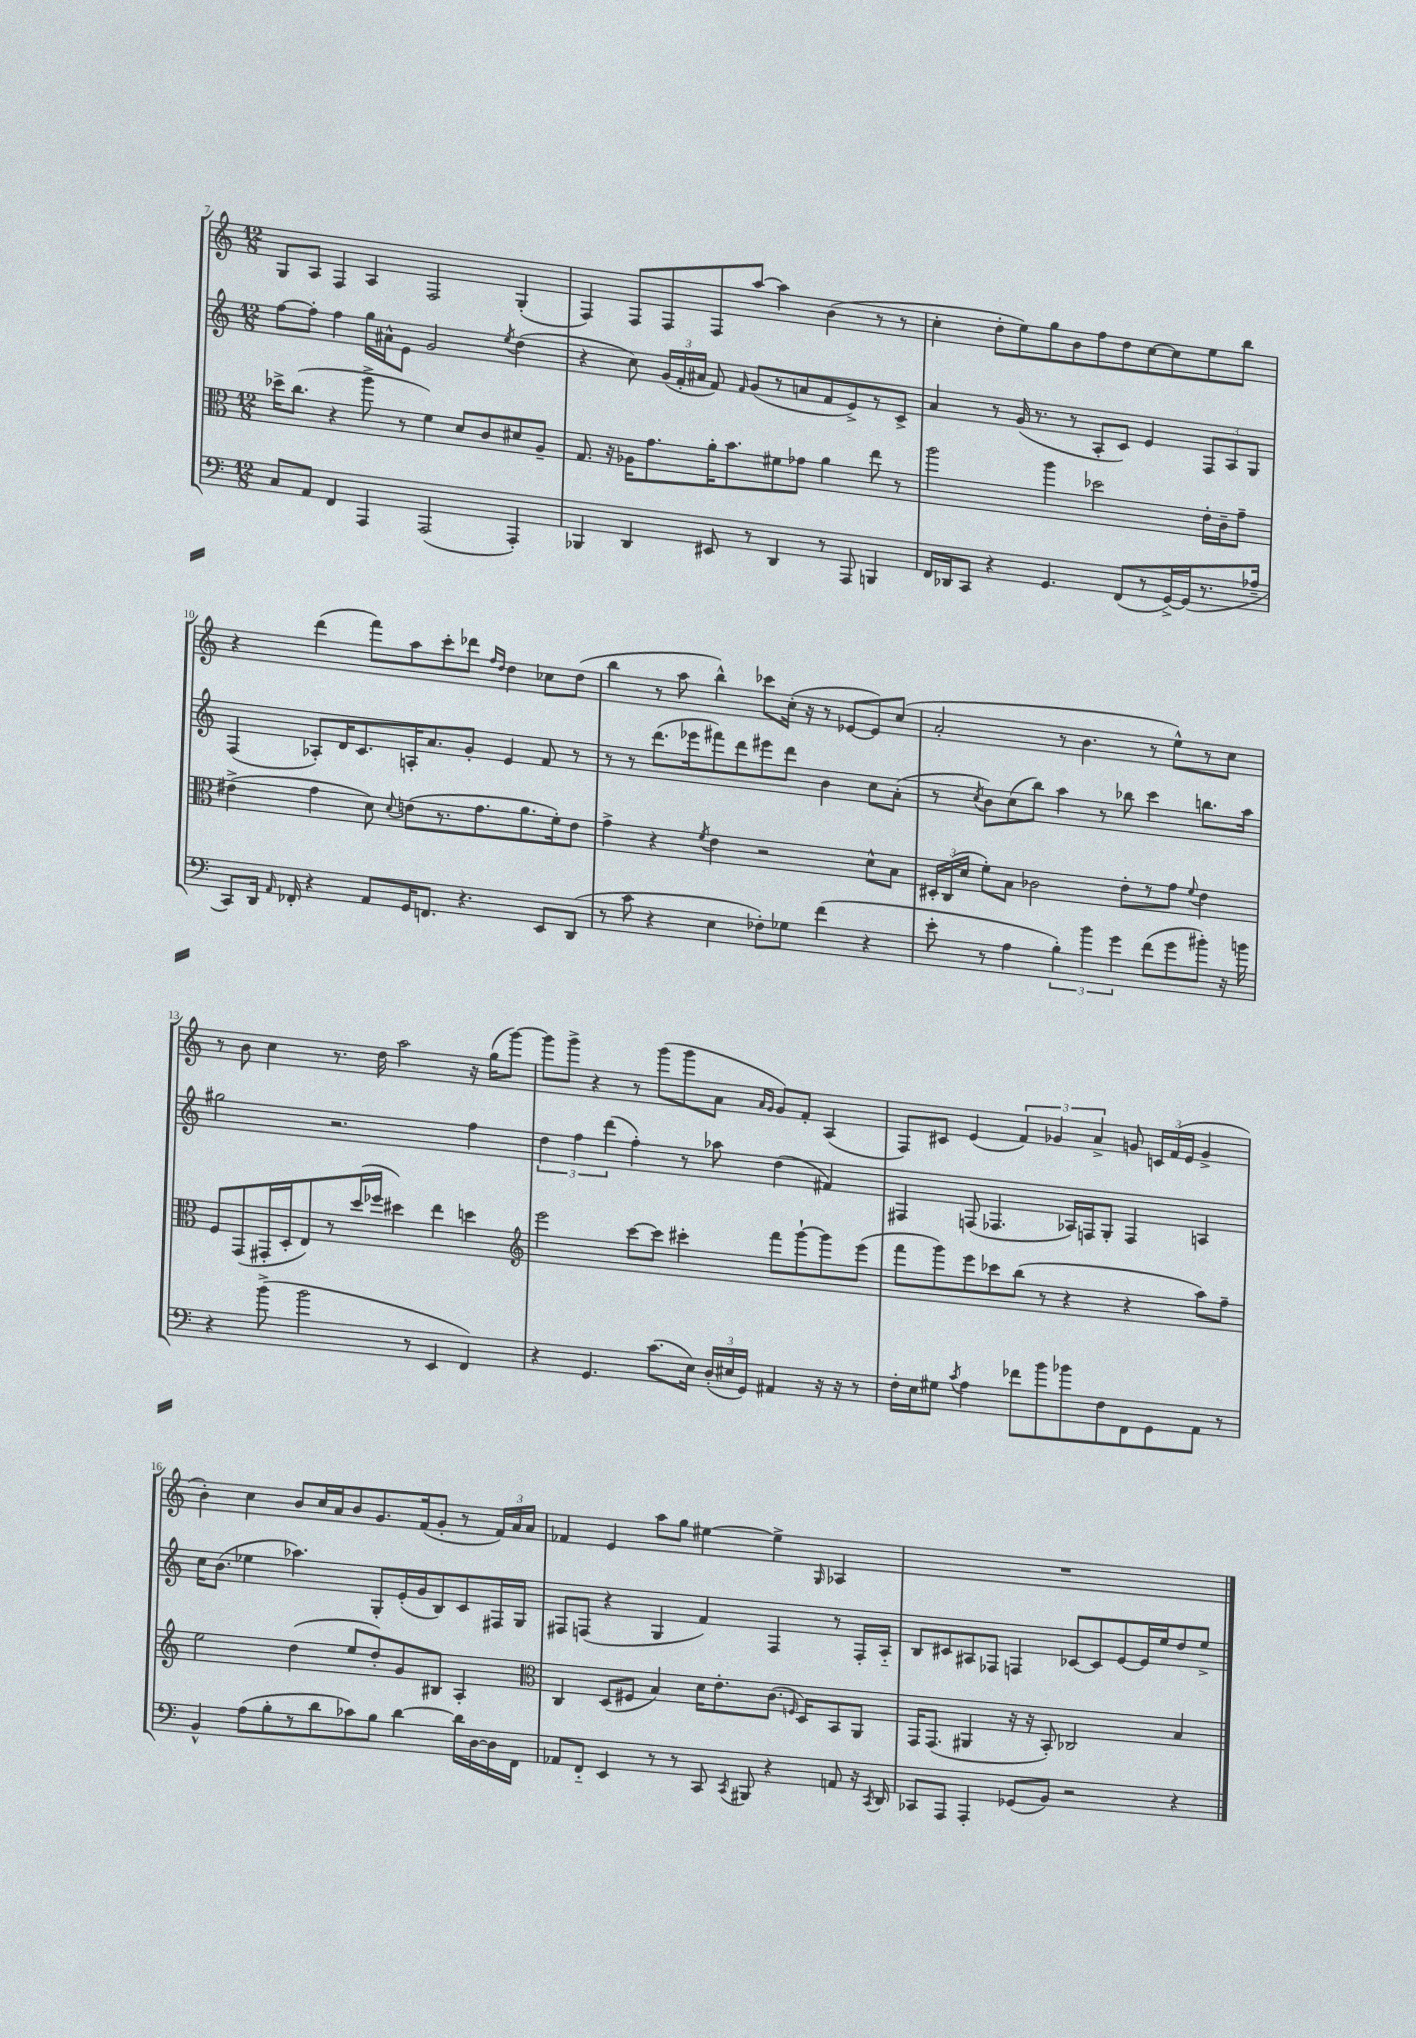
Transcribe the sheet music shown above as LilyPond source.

<<
\new StaffGroup <<
\new Staff = "s0" {
    \clef treble \key c \major \numericTimeSignature \time 12/8
    \autoBeamOff g8[ a8] f4 a4 f2 g4-.( |
    f4) f8[ f8 f8 a''8]~ a''4 b'4( r8 r8 |
    c''4-. d''8[-. e''8) g''8 b'8 f''8 d''8 c''8~ c''8 e''8 b''8] |
    r4 d'''4( f'''8[) a''8 c'''8-. des'''8] \grace { f''16[ d''16] } d''4 ces''8[ d''8]( |
    b''4 r8 a''8 b''4-^) ces'''8[ c''16]-.( r16 r8 ees'8[~ ees'8) c''8]( |
    a'2-. r8 b'4. r8 e''8[-^) r8 c''8] |
    r8 b'8 c''4 r8. d''16 a''2 r16 g''16[( g'''8]~) |
    g'''8[ g'''8]-> r4 r8 g'''8[( g'''8 a'8] \grace { a'16[ g'16] } g'8[) f'8]-. a4( |
    f8[) cis'8] e'4( \tuplet 3/2 { f'4) ges'4 a'4-> } g'8 \tuplet 3/2 { c'16[ f'16( e'16] } g'4-> |
    b'4-.) c''4 b'8[ c''16 a'16 b'8 g'8. f'16( g'8]-. r8 \tuplet 3/2 { f'16[) a'16 a'16] } |
    fes'4 e'4 a''8[ g''8] eis''4~ eis''4-> \grace { g16 } aes4 |
    R1. \bar "|." |
}
\new Staff = "s1" {
    \clef treble \key c \major \numericTimeSignature \time 12/8
    \autoBeamOff f''8[~ f''8]-. f''4 g''16[ ais'16-^ e'8] g'2 \acciaccatura { e''8 } d''4( |
    r4 c''8) \tuplet 3/2 { g'16[( f'16-. ais'16] } f'8) \grace { f'16 } g'8[( r8 a'8 f'8 e'8->) r8 c'8]-> |
    a'4 r8 g'16( r8. r8 a8[-. c'8]) e'4 \tuplet 3/2 { f8[ a8 g8] } |
    f4( aes8[-.) d'16 c'8. a16-. a'8. g'8]-. e'4 f'8 r8 |
    r8 r8 d'''8.[( ees'''16 fis'''8) d'''8 eis'''8 d'''8] b'4 c''8[ a'8]-.( |
    r8 \acciaccatura { c''8 } b'8[) c''8( b''8]) a''4 r8 bes''8 c'''4 b''8.[ a''16] |
    gis''2 r2. f''4 |
    \tuplet 3/2 { d''4 f''4 d'''4( } f''4-.) r8 aes''8 d''4( fis'4) |
    fis4 f8( fes4. aes16[) f16 g8]-. f4 a4 |
    c''16[ b'8.]( ees''4 aes''4.) g8[-. e'16-.( g'16 b8) c'8 fis16 g16] |
    fis8[ f8]( r4 g4 f'4) f4 r8 f16[-. a16]-_ |
    b8[ cis'8 ais8 fes8] f4 ces'8[~ ces'8 e'8~ e'16 e''16 d''8 e''8]-> \bar "|." |
}
\new Staff = "s2" {
    \clef alto \key c \major \numericTimeSignature \time 12/8
    \autoBeamOff des''16[-> c''8.]( r4 a''8-> r8 f'4) d'8[ c'8 dis'8 a8]-- |
    g8. r16 aes16[ g'8. a'16-. b'8. fis'8 ges'8] a'4 e''8 r8 |
    a''2 a''4 des''2 e'16[-. c'16-- g'8]-- |
    eis'4->( g'4 d'8) \appoggiatura { d'8 } e'8[( r8. g'8. a'8. f'16-.) e'8] |
    g'4-> r4 \acciaccatura { f'8 } e'4 r2 d'8[-^ b8] |
    \tuplet 3/2 { dis16[-. c16( d'16] } f'8[-.) b8] ces'2 e'8[-. r8 g'8] \appoggiatura { f'8 } e'4 |
    f8[ g,8( gis,16-. d16-. e8) r8 d''16( fes''16] dis''4) e''4 d''4 |
    \clef treble e'''2 c'''8[~ c'''8] cis'''4-. f'''8[ g'''8~-! g'''8 e'''8]( |
    f'''8[ g'''8) e'''8 ces'''8 b''8]( r8 r4 r4 a''8[) f''8]-- |
    e''2 d''4( e''8[ d''8-.) g'8 bis8] a4-. |
    \clef alto c4 d8[( fis8] b4) d'16[ e'8.-. c'8.]( \grace { f16 } d16[) b,8 a,8] |
    g,16[ g,8.]( ais,4 r16 r16 b,8-.) ces2 b4 \bar "|." |
}
\new Staff = "s3" {
    \clef bass \key c \major \numericTimeSignature \time 12/8
    \autoBeamOff c8[ a,8] f,4 a,,4 a,,2( a,,4-.) |
    bes,,4 d,4 eis,8 r8 d,4 r8 a,,8 b,,4 |
    f,16[ des,16 c,8] r4 g,4. f,8[( r8 g,16~->) g,16( r8. aes16]-- |
    c,8[) d,16] \grace { a,16 } fes,16-. r4 a,8[ g,16 f,8.] r4. e,8[ d,8]( |
    r8 c'8 r4 e4 fes8[-.) ges8] f'4( r4 |
    e'8-. r8 a4 \tuplet 3/2 { b4-.) b'4 g'4 } f'8[( g'8 bis'8]-.) r16 b'16 |
    r4 b'8->( b'2 r8 e,4 f,4) |
    r4 g,4. c'8.[( e16]) \tuplet 3/2 { d16[-.( eis16 g,16]) } ais,4 r16 r16 r8 |
    f16[-. e16 gis8] \acciaccatura { c'8 } a4 fes'8[ b'8 bes'8 f8 f,8 g,8 a,8] r8 |
    b,4-^ a8[( b8-. r8 d'8 ces'8) b8] d'4~ d'16[ d16~ d16 f,16] |
    aes,8[ f,8]-_ e,4 r8 r8 c,8 \acciaccatura { c,8 } bis,,8 r4 a,8 r16 \acciaccatura { c,8 } d,16 |
    ces,8[ a,,8] a,,4-. ges,8[( b,8]) r2 r4 \bar "|." |
}
>>
>>
\layout { \context { \Score currentBarNumber = #7 } }
